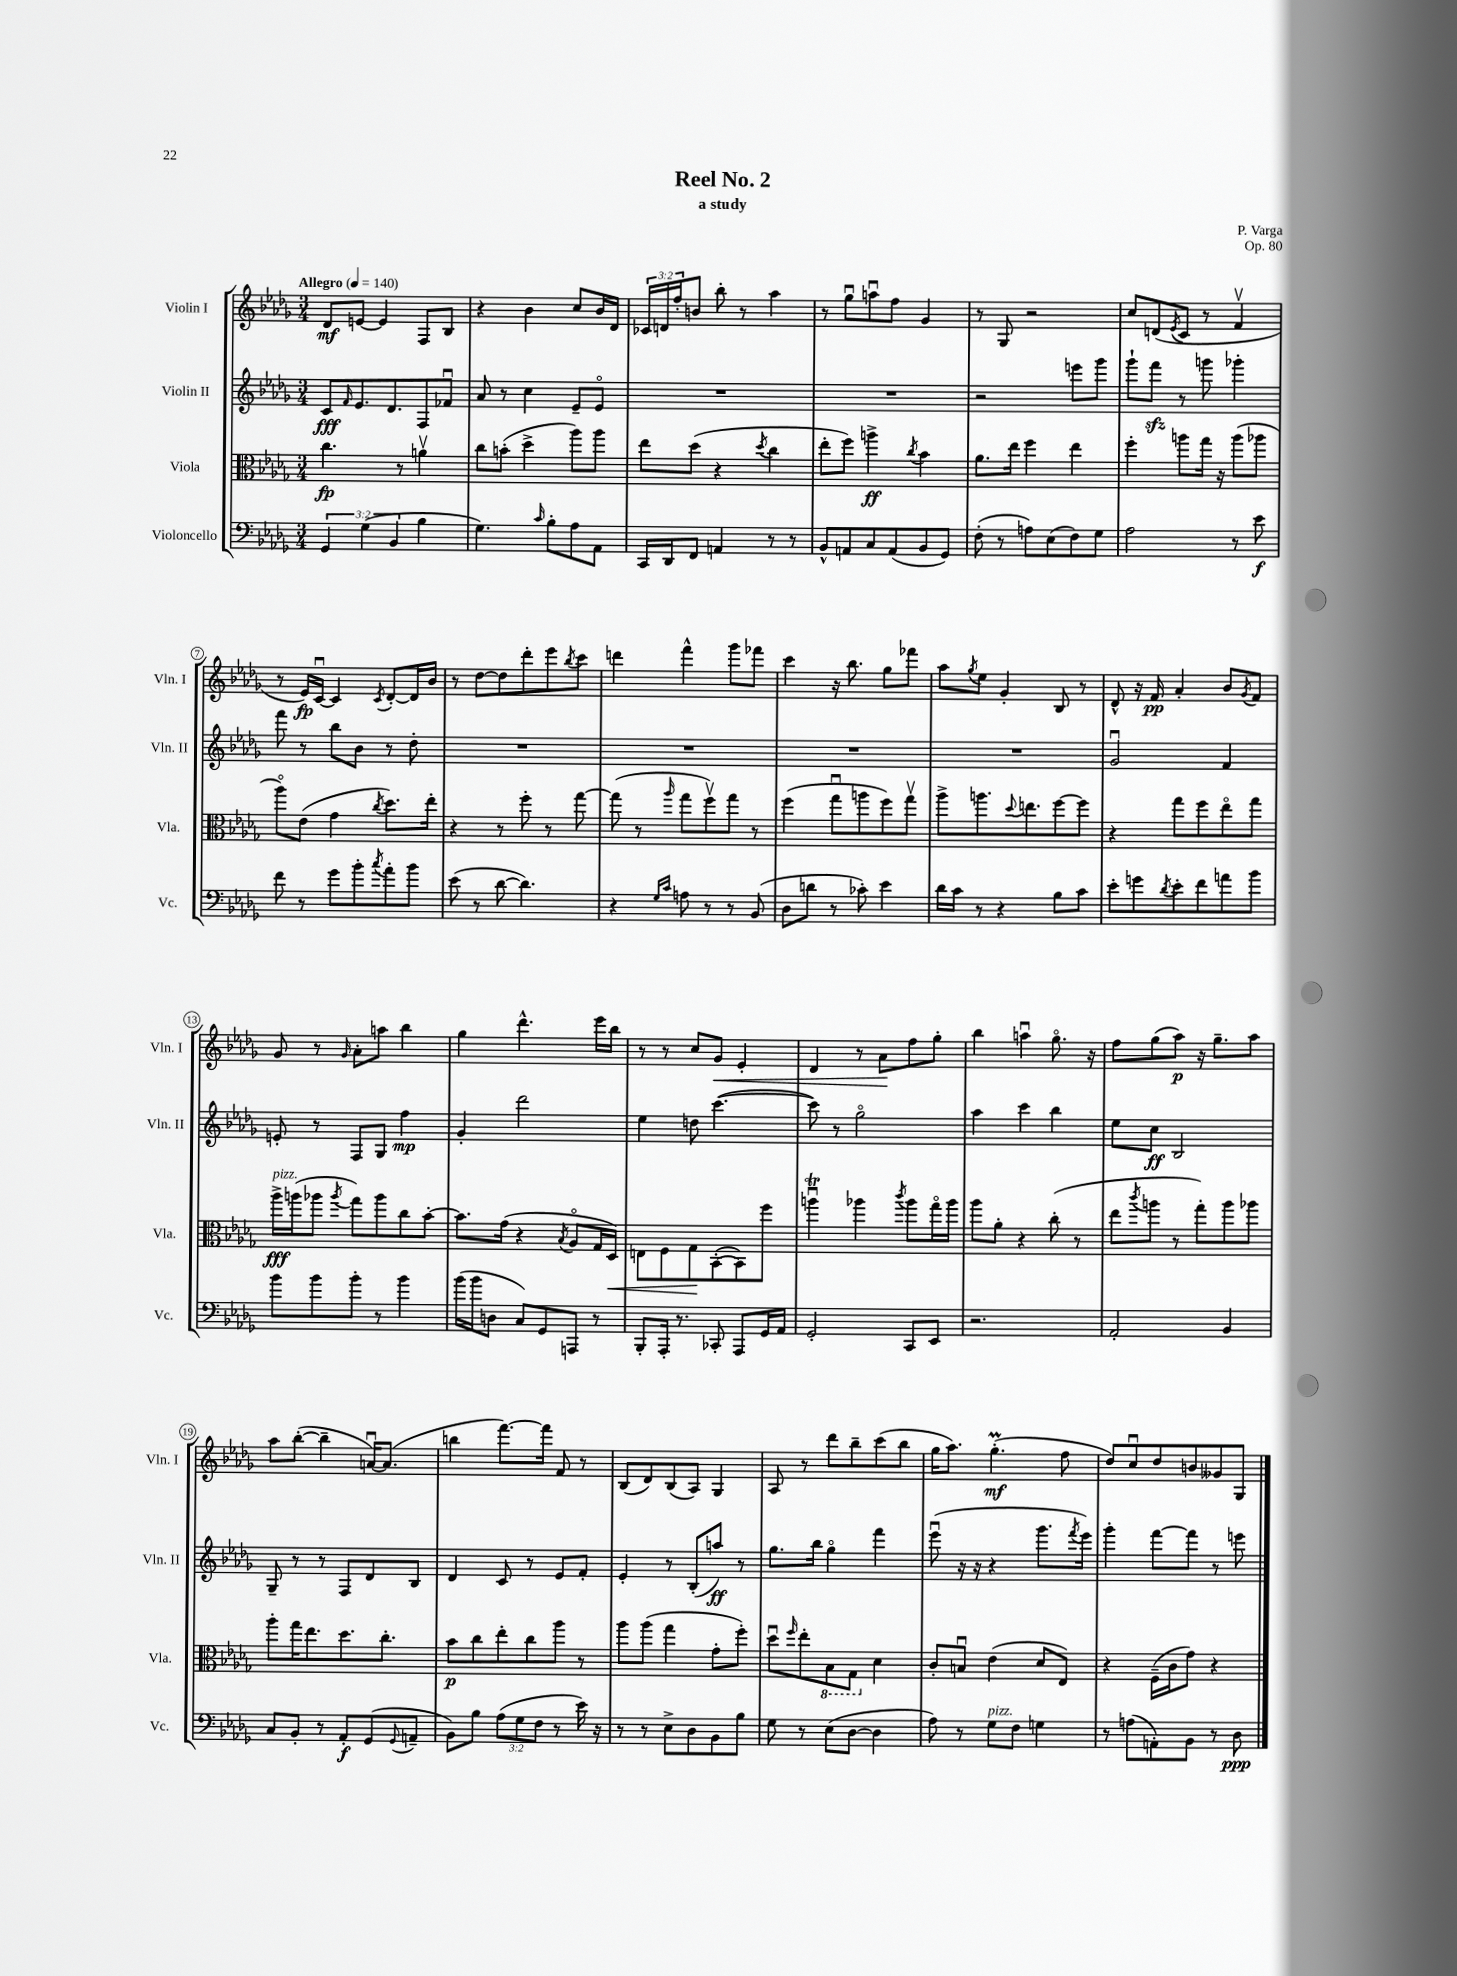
\header { title = "Reel No. 2" composer = "P. Varga" subtitle = "a study" opus = "Op. 80" }
<<
\new StaffGroup <<
\new Staff = "s0" \with { instrumentName = "Violin I" shortInstrumentName = "Vln. I" } {
    \clef treble \key des \major \numericTimeSignature \time 3/4 \override Staff.TupletNumber.text = #tuplet-number::calc-fraction-text \tempo "Allegro" 4 = 140
    des'8\mf e'8~ e'4 f8 bes8 |
    r4 bes'4 c''8 bes'16 des'16 |
    \tuplet 3/2 { ces'16 d'16 f''16-. } b'8 bes''8-. r8 aes''4 |
    r8 ges''8\downbow a''8\downbow f''8 ges'4 |
    r8 ges8 r2 |
    c''8 d'8( \acciaccatura { ees'8 } c'8 r8 f'4\upbow |
    r8 ees'16\fp) c'16~\downbow c'4 \acciaccatura { c'8 } des'8~-. des'16 bes'16 |
    r8 des''8~ des''8 des'''8-. ees'''8 \acciaccatura { bes''8 } c'''8 |
    d'''4 f'''4-^ ges'''8 fes'''8 |
    c'''4 r16 bes''8. ges''8 fes'''8 |
    aes''8 \acciaccatura { ges''8 } ees''8 ges'4-. bes8 r8 |
    des'8-^ r16 f'16\pp aes'4-. bes'8 \acciaccatura { ges'8 } f'8 |
    ges'8 r8 \grace { ges'16 } aes'8-. a''8 bes''4 |
    ges''4 des'''4.-^ ees'''16 bes''16 |
    r8 r8 c''8 ges'8\< ees'4-. |
    des'4 r8 aes'8\! f''8 ges''8-. |
    bes''4 a''4\downbow ges''8.\flageolet r16 |
    f''8 ges''8( aes''8\p) r16 ges''8.-- aes''8 |
    aes''8 bes''8~-.( bes''4-- a'16~\downbow) a'8.( |
    b''4 f'''8.~) f'''16 f'8 r8 |
    bes8( des'8) bes8( aes8) ges4 |
    aes8 r8 des'''8 bes''8-- c'''8( bes''8 |
    ges''16 aes''8.) ges''4.-.\prall\mf( f''8 |
    des''8) c''8\downbow des''8 b'8 geses'8 ges8 \bar "|." |
}
\new Staff = "s1" \with { instrumentName = "Violin II" shortInstrumentName = "Vln. II" } {
    \clef treble \key des \major \numericTimeSignature \time 3/4
    c'8\fff \grace { f'16 } ees'8. des'8. f8 fes'8\downbow |
    aes'8 r8 c''4 ees'8-- ees'8\flageolet |
    R2. |
    R2. |
    r2 e'''8 ges'''8 |
    ges'''8-! f'''8\sfz r8 g'''8 ges'''4-. |
    f'''8 r8 bes''8 bes'8 r8 des''8-. |
    R2. |
    R2. |
    R2. |
    R2. |
    ges'2\downbow f'4 |
    e'8-. r8 f8 ges8 f''4\mp |
    ges'4-. des'''2 |
    ees''4 d''8 c'''4.~( |
    c'''8) r8 ges''2\flageolet |
    aes''4 c'''4 bes''4 |
    ees''8 c''8\ff bes2 |
    ges8-- r8 r8 f8 des'8 bes8 |
    des'4 c'8 r8 ees'8 f'8-. |
    ees'4-. r8 bes8-.( a''8\ff) r8 |
    ges''8. bes''16 ges''4\flageolet f'''4 |
    ees'''8\downbow( r16 r16 r4 ges'''8. \acciaccatura { f'''8 } ees'''16) |
    ges'''4-. f'''8~ f'''8 r8 e'''8 \bar "|." |
}
\new Staff = "s2" \with { instrumentName = "Viola" shortInstrumentName = "Vla." } {
    \clef alto \key des \major \numericTimeSignature \time 3/4
    c''4.\fp r8 a'4\upbow |
    c''8 b'8-.( des''4-> aes''8) aes''8 |
    ees''8 des''8( r4 \acciaccatura { des''8 } c''4 |
    ees''8-. f''8) a''4->\ff \acciaccatura { c''8 } bes'4 |
    aes'8. ees''16 f''4 ees''4 |
    f''4-. a''8 ges''16 r16 a''8( aes''8 |
    aes''8\flageolet) ees'8( ges'4 \acciaccatura { c''8 } des''8.) ees''16-. |
    r4 r8 f''8-. r8 ges''8~ |
    ges''8( r8 \grace { aes''16 } ges''8 f''8\upbow) ges''8 r8 |
    f''4( ges''8\downbow a''8 f''8) ges''8\upbow |
    aes''8-> a''8. \appoggiatura { des''8 } e''8. f''8~ f''8 |
    r4 ges''8 f''8 ees''8\flageolet ges''8 |
    aes''16->\fff^\markup { \italic "pizz." } a''16( aes''8 \acciaccatura { aes''8 } ges''8) aes''8 c''8 bes'8~-. |
    bes'8. ges'16( r4 \acciaccatura { bes8 } aes8\flageolet ges16 des16\<) |
    e8 f8 ges8\! bes,8~-.( bes,8) f''8 |
    a''4\downbow\trill aes''4 \acciaccatura { c'''8 } aes''8 ges''16\flageolet aes''16 |
    aes''8 aes'8-. r4 c''8-.( r8 |
    ees''8 \acciaccatura { c'''8 } a''8 r8 ges''8-.) a''8 aes''8 |
    aes''8-. ges''16 ees''8. des''8. c''8.-. |
    bes'8\p c''8 ees''8-. c''8 aes''8 r8 |
    aes''8 aes''8( ges''4 ges'8-. f''8-.) |
    des''8\downbow \grace { f''16 } ees''8-. \ottava #-1 bes,8 ges,8 \ottava #0 des'4 |
    c'8-. b8\downbow ees'4( des'8 ees8) |
    r4 f16--( c'16 ges'8) r4 \bar "|." |
}
\new Staff = "s3" \with { instrumentName = "Violoncello" shortInstrumentName = "Vc." } {
    \clef bass \key des \major \numericTimeSignature \time 3/4 \override Staff.TupletNumber.text = #tuplet-number::calc-fraction-text
    \tuplet 3/2 { ges,4 ges4( bes,4 } bes4 |
    ges4.) \grace { c'16 } bes8-. aes8 aes,8 |
    c,16 des,16 f,8 a,4 r8 r8 |
    bes,8-^ a,8 c8 a,8( bes,8 ges,8) |
    f8-.( r8 a8) ees8( f8) ges8 |
    aes2 r8 ees'8\f |
    f'8 r8 ges'8 bes'8-. \acciaccatura { c''8 } aes'8-. bes'8 |
    ees'8( r8 des'8~ des'4.) |
    r4 \grace { ges16 c'16 } a8 r8 r8 bes,8( |
    des8 d'8 r8 ces'8-.) ees'4 |
    des'16 c'16 r8 r4 bes8 c'8 |
    ees'8-. g'8 \acciaccatura { des'8 } ees'8-. f'8 a'8 bes'8 |
    bes'8 bes'8 bes'8-. r8 bes'4 |
    bes'16( bes'16 d8 c8) ges,8 a,,8 r8 |
    bes,,8-. aes,,16-. r8. ces,8-. aes,,8 ges,16 aes,16 |
    ges,2-. c,8 ees,8 |
    r2. |
    aes,2-. bes,4 |
    c8 bes,8-. r8 aes,8-.\f ges,8( \appoggiatura { ges,8 } a,8-- |
    bes,8) bes8 \tuplet 3/2 { aes8( ges8 f8 } r8 ees'16) r16 |
    r8 r8 ees8-> des8 bes,8 bes8 |
    ges8 r8 ees8( des8~ des4 |
    aes8) r8 ges8^\markup { \italic "pizz." } f8 g4 |
    r8 a8( a,8-.) bes,8 r8 des8\ppp \bar "|." |
}
>>
>>
\layout { \context { \Score \override BarNumber.stencil = #(make-stencil-circler 0.1 0.3 ly:text-interface::print) } }
